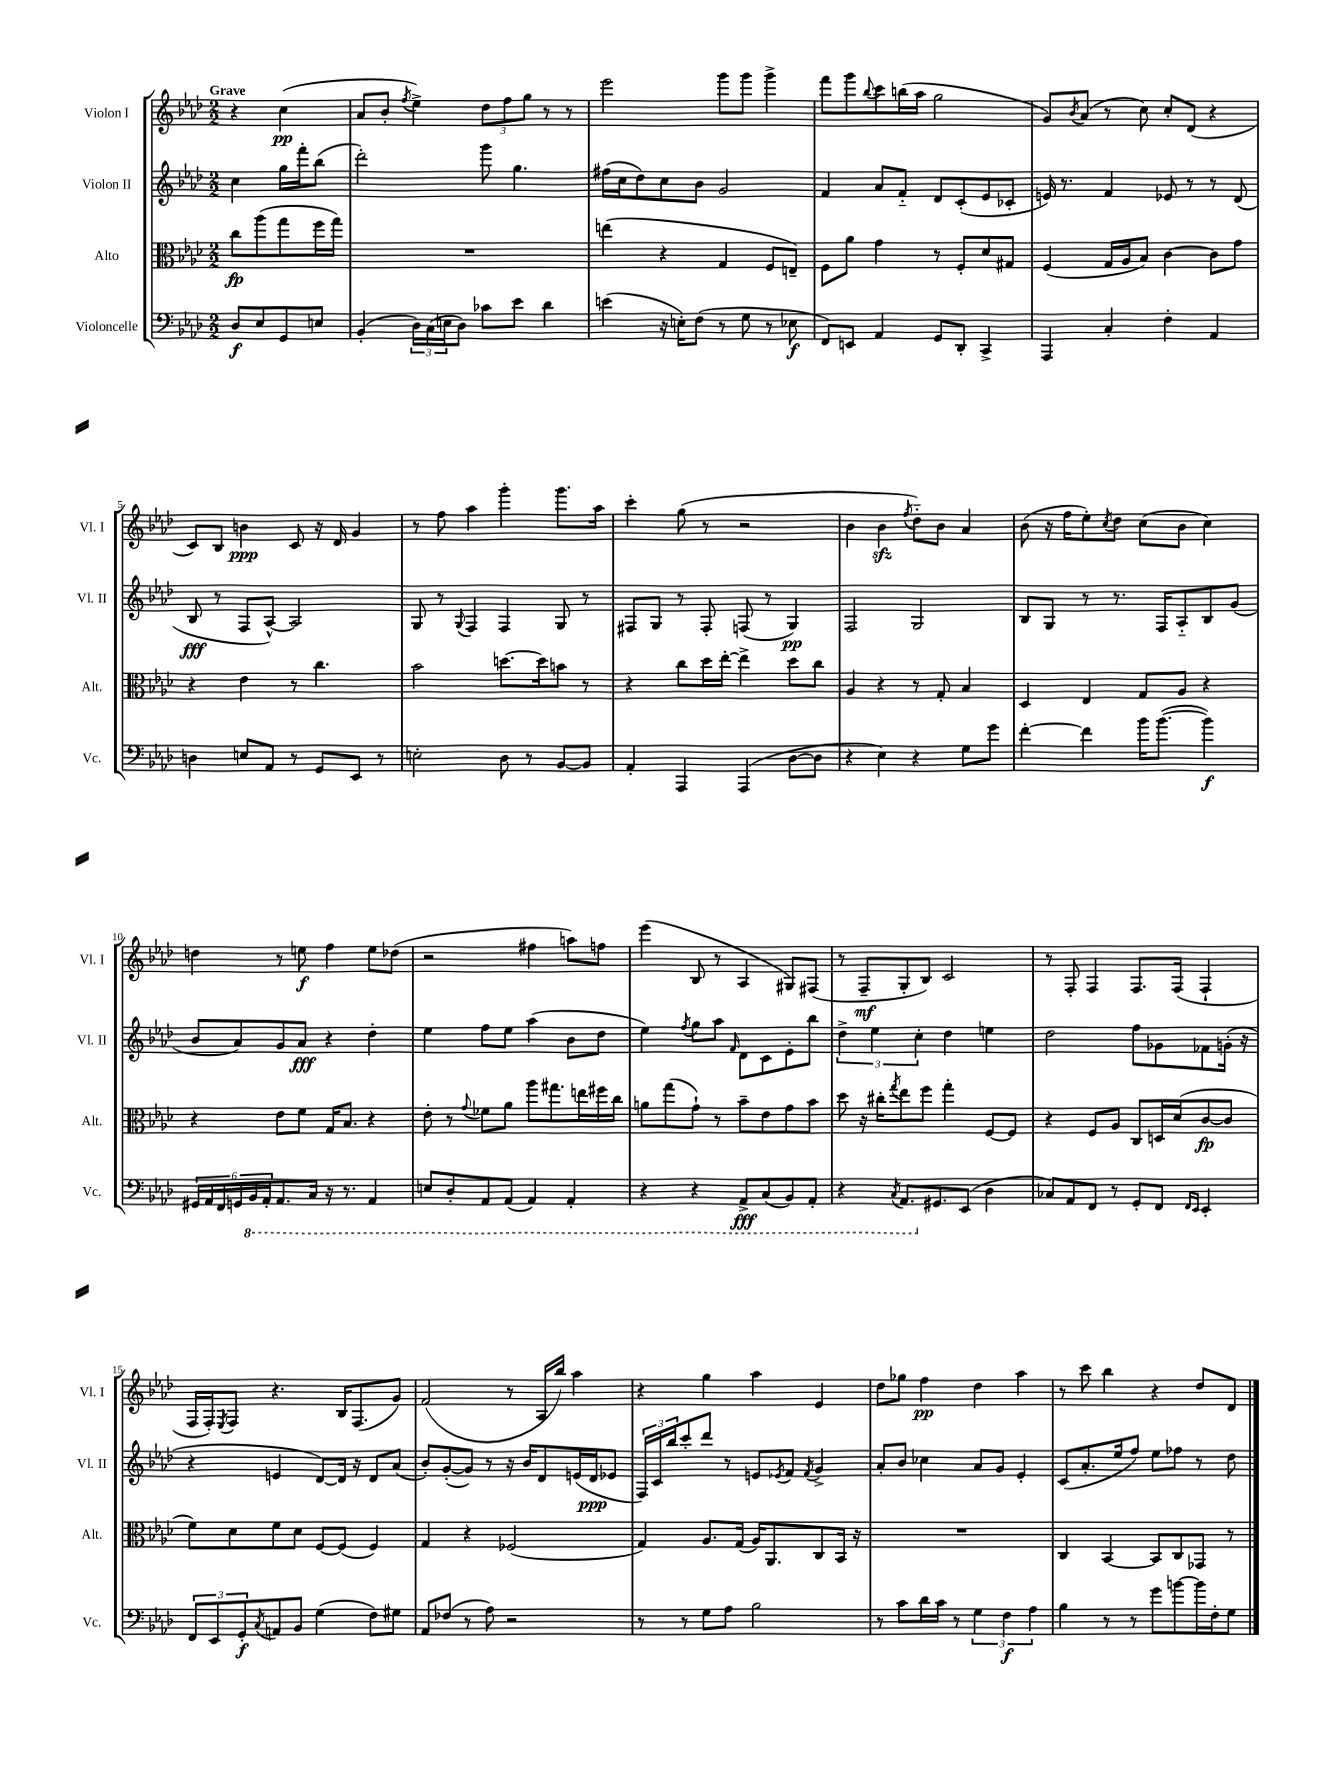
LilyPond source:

<<
\new StaffGroup <<
\new Staff = "s0" \with { instrumentName = "Violon I" shortInstrumentName = "Vl. I" } {
    \clef treble \key aes \major \numericTimeSignature \time 2/2 \partial 2 \tempo "Grave"
    r4 c''4\pp( |
    aes'8 bes'8-. \acciaccatura { f''8 } ees''4->) \tuplet 3/2 { des''8 f''8 g''8 } r8 r8 |
    ees'''2 g'''8 g'''8 g'''4-> |
    f'''8 g'''8 \appoggiatura { bes''8 } c'''8 b''16( aes''16 g''2 |
    g'8) \acciaccatura { bes'8 } aes'8( r8 c''8) c''8-. des'8( r4 |
    c'8) bes8 b'4\ppp c'8 r16 des'16 g'4 |
    r8 f''8 aes''4 g'''4-. g'''8. aes''16 |
    c'''4-. g''8( r8 r2 |
    bes'4 bes'4\sfz \acciaccatura { f''8 } des''8-_) bes'8 aes'4 |
    bes'8( r16 f''16 ees''8-.) \acciaccatura { c''8 } des''8 c''8( bes'8 c''4) |
    d''4 r8 e''8\f f''4 e''8 des''8( |
    r2 fis''4 a''8) f''8 |
    ees'''4( bes8 r8 aes4 gis8) fis8( |
    r8 f8--\mf g8-. bes8) c'2 |
    r8 f8-. f4 f8. f16( f4-! |
    f16 f16-.) \acciaccatura { ees8 } f8 r4. bes16 f8.( g'8) |
    f'2( r8 aes16 bes''16) aes''4 |
    r4 g''4 aes''4 ees'4 |
    des''8 ges''8 f''4\pp des''4 aes''4 |
    r8 c'''8 bes''4 r4 des''8 des'8 \bar "|." |
}
\new Staff = "s1" \with { instrumentName = "Violon II" shortInstrumentName = "Vl. II" } {
    \clef treble \key aes \major \numericTimeSignature \time 2/2 \partial 2
    c''4 g''16 f'''16-. bes''8( |
    des'''2-.) g'''8 g''4. |
    fis''16( c''16 des''8) c''8 bes'8 g'2 |
    f'4 aes'8 f'8-_ des'8 c'8-.( ees'8 ces'8-. |
    e'16) r8. f'4 ees'8 r8 r8 des'8( |
    bes8\fff r8 f8 aes8~-^) aes2 |
    g8 r8 \appoggiatura { g8 } f4 f4 g8 r8 |
    fis8 g8 r8 fis8-. f8( r8 g4\pp) |
    f2 g2 |
    bes8 g8 r8 r8. f16 aes8-_ bes8 g'8( |
    bes'8 aes'8) g'8 aes'8\fff r4 des''4-. |
    ees''4 f''8 ees''8 aes''4( bes'8 des''8 |
    ees''4) \acciaccatura { f''8 } g''8 aes''8 \grace { f'16 } des'8 c'8 ees'8-. bes''8 |
    \tuplet 3/2 { des''4-> ees''4 c''4-. } des''4 e''4 |
    des''2 f''8 ges'8 fes'8 g'16-.( r16 |
    r4 e'4 des'8~) des'16 r16 des'8 aes'8( |
    bes'8-.) g'8~-.( g'8) r8 r16 bes'16 des'8 e'16( des'16\ppp ees'8 |
    \tuplet 3/2 { f16) c'16 bes''16 } c'''8-. des'''8 r8 e'8 \acciaccatura { ees'8 } f'8 \acciaccatura { f'8 } g'4-> |
    aes'8-. bes'8 ces''4 aes'8 g'8 ees'4-. |
    c'8( aes'8.-. ees''16 f''8) ees''8 fes''8 r8 des''8 \bar "|." |
}
\new Staff = "s2" \with { instrumentName = "Alto" shortInstrumentName = "Alt." } {
    \clef alto \key aes \major \numericTimeSignature \time 2/2 \partial 2
    c''8\fp aes''8( g''8 f''16 g''16) |
    R1 |
    e''4( r4 g4 f8 e8--) |
    f8 aes'8 g'4 r8 f8-. des'8 gis8 |
    f4( g16 aes16 bes8) c'4~ c'8 g'8 |
    r4 ees'4 r8 c''4. |
    bes'2 d''8.~ d''16 b'8 r8 |
    r4 c''8 des''16 ees''16~-. ees''4-> des''8 c''8 |
    aes4 r4 r8 g8-. bes4 |
    des4 ees4 g8 aes8 r4 |
    r4 ees'8 f'8 g16 bes8. r4 |
    ees'8-. r8 \appoggiatura { g'8 } fes'8 aes'8 aes''8 gis''8. e''16 fis''16 c''16 |
    a'8 g''8( g'8-!) r8 bes'8-- ees'8 g'8 bes'8 |
    des''8 r16 cis''16-. \acciaccatura { g''8 } ees''8 f''8 g''4-. f8~ f8 |
    r4 f8 aes8 c8 d16 des'16( c'8~\fp c'8 |
    f'8) des'8 f'8 des'8 f8~ f8( f4) |
    g4 r4 fes2( |
    g4) aes8. g16( aes16) aes,8. c8 bes,16 r16 |
    R1 |
    c4 bes,4~ bes,8 c8 ges,8 r8 \bar "|." |
}
\new Staff = "s3" \with { instrumentName = "Violoncelle" shortInstrumentName = "Vc." } {
    \clef bass \key aes \major \numericTimeSignature \time 2/2 \partial 2
    des8\f ees8 g,8 e8 |
    bes,4-.( \tuplet 3/2 { des16) c16( e16 } des8) ces'8 ees'8 des'4 |
    e'4( r16 e16-.) f8( r8 g8 r8 ees8\f |
    f,8) e,8 aes,4 g,8 des,8-. c,4-> |
    aes,,4 c4-. f4-. aes,4 |
    d4 e8 aes,8 r8 g,8 ees,8 r8 |
    e2-. des8 r8 bes,8~ bes,8 |
    aes,4-. aes,,4 aes,,4( des8~ des8 |
    r4 ees4) r4 g8 g'8 |
    f'4~-. f'4 bes'16 bes'8.~( bes'4\f) |
    \tuplet 6/4 { gis,16 aes,16 f,16 g,16 \ottava #-1 bes,,16 aes,,16-. } aes,,8. c,16 r16 r8. aes,,4 |
    e,8 des,8-. aes,,8 aes,,8( aes,,4) aes,,4-. |
    r4 r4 aes,,8->\fff c,8( bes,,8) aes,,8-. |
    r4 \acciaccatura { c,8 } aes,,8. \ottava #0 gis,8. ees,8( des4 |
    ces8) aes,8 f,8 r8 g,8-. f,8 \grace { f,16 ees,16 } ees,4-. |
    \tuplet 3/2 { f,8 ees,8 g,8-.\f } \acciaccatura { c8 } a,8 bes,8 g4( f8) gis8 |
    aes,8 fes8( r8 aes8) r2 |
    r8 r8 g8 aes8 bes2 |
    r8 c'8 des'16 c'16 r8 \tuplet 3/2 { g4 f4\f aes4 } |
    bes4 r8 r8 g'8 b'8~ b'16 f16-. g8 \bar "|." |
}
>>
>>
